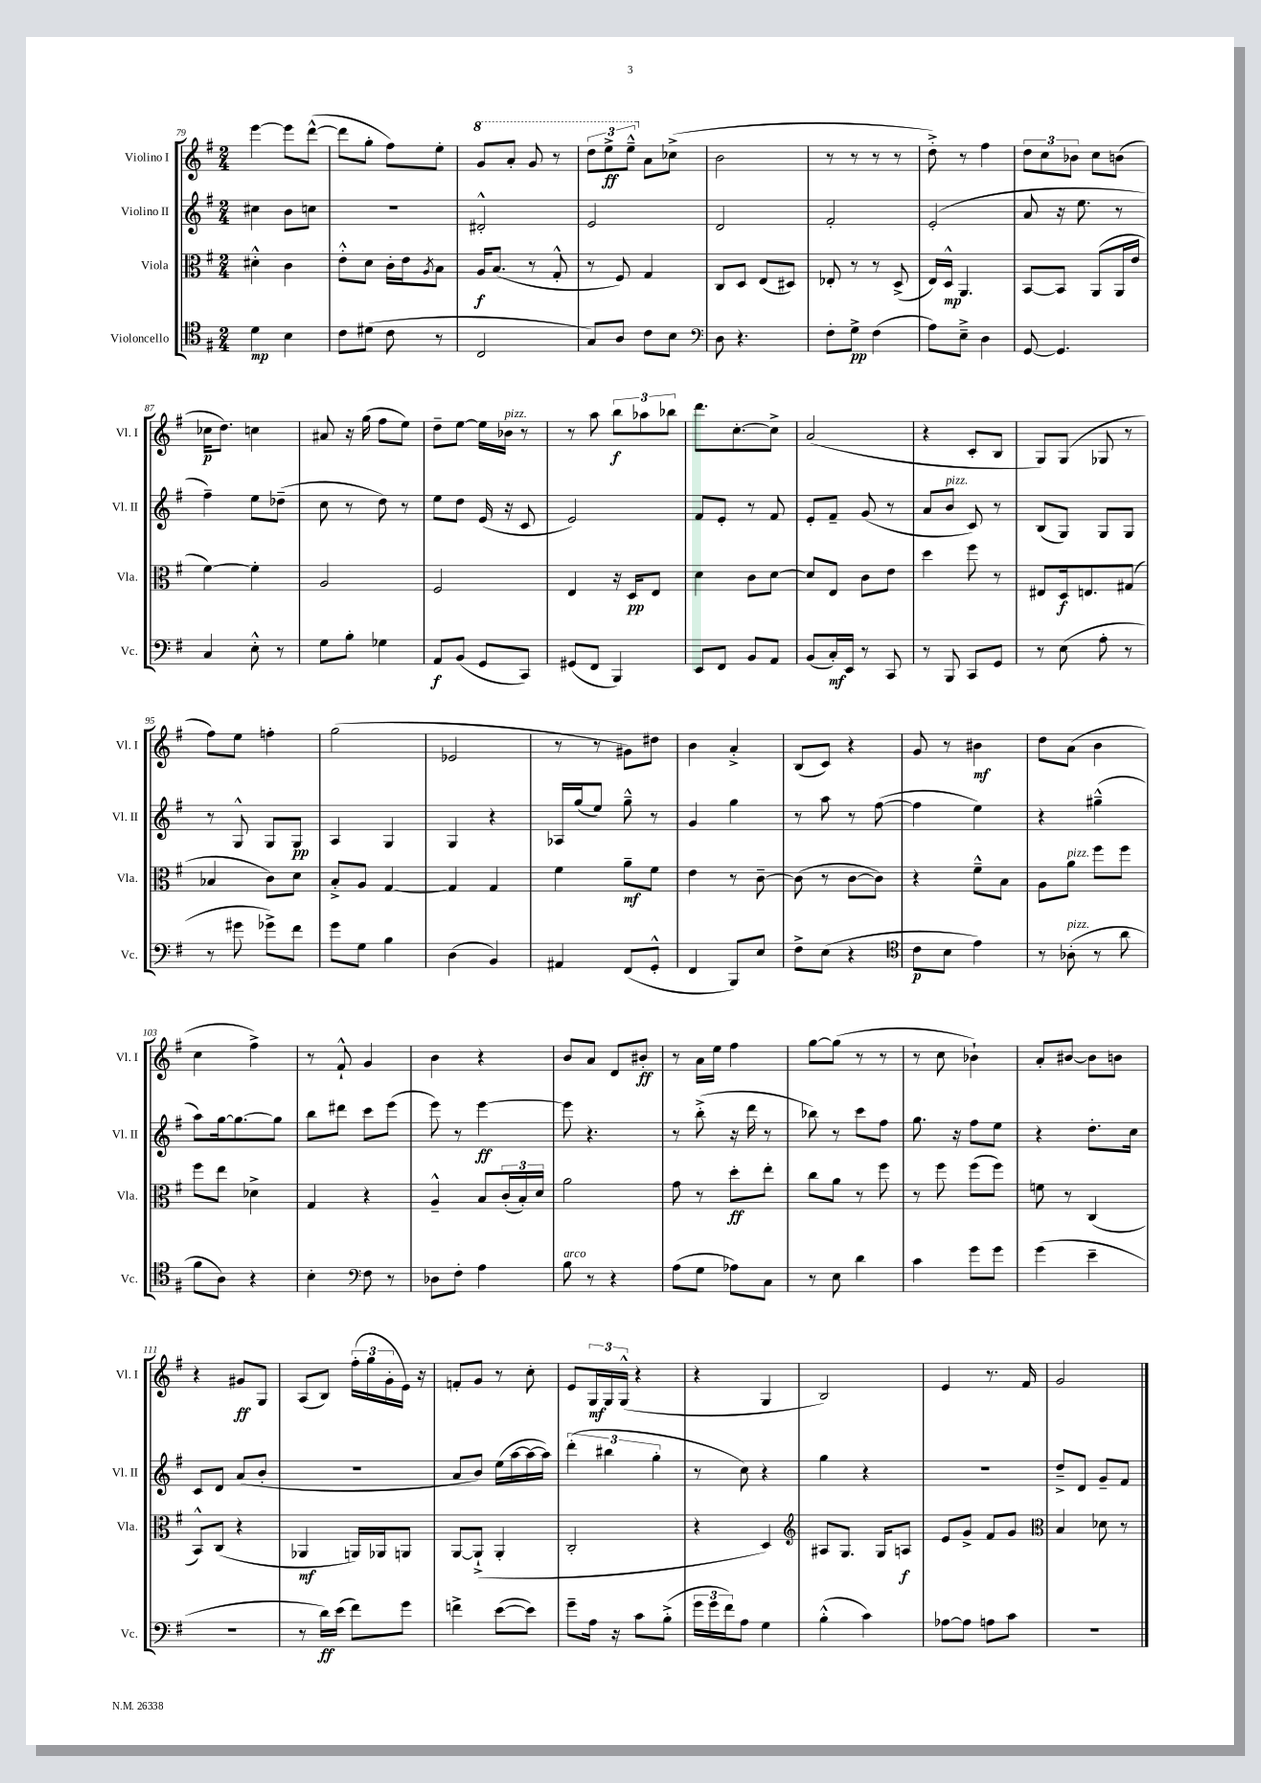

**kern	**kern	**kern	**kern
*staff4	*staff3	*staff2	*staff1
*clefC4	*clefC3	*clefG2	*clefG2
*k[f#]	*k[f#]	*k[f#]	*k[f#]
*M2/4	*M2/4	*M2/4	*M2/4
4d	4d#'^^	4cc#	[4eee
4B	4c	8b	8eee]
.	.	8cc	([8ddd^^
=	=	=	=
8c	8e'^^	2r	8ddd]
(8d#	8d	.	8gg'
8c	16c'	.	8ff#)
.	16e	.	.
.	8qA	.	.
8r	8B	.	8ee'
=	=	=	=
2C	16A	2d#'^^	8gg
.	(8.B	.	.
.	.	.	8aa'
.	8r	.	8gg
.	8G'^^	.	8r
=	=	=	=
8G)	8r	2e	12ddd
.	.	.	12eee^
8A	8F#)	.	.
.	.	.	12eee~^^
8c	4G	.	8a
8B	.	.	(8cc-^
=	=	=	=
*clefF4	*	*	*
8D	8C	2d	2b
4.r	8D	.	.
.	(8E	.	.
.	8D#)	.	.
=	=	=	=
8F#'	8E-'	2f#'	8r
8G^	8r	.	8r
(4F#	8r	.	8r
.	(8D^	.	8r
=	=	=	=
8A)	16E)	(2e'	8dd'^)
.	16D^^	.	.
8E~^	4.AA	.	8r
4D	.	.	4ff#
=	=	=	=
[8GG	[8BB	8a	12dd
.	.	.	12cc
4.GG]	8BB]	16r	.
.	.	.	12b-
.	.	8.ee	.
.	(8AA	.	8cc
.	16AA	8r	(8b
.	16e	.	.
=	=	=	=
4C	[4f#)	4ff#~)	16cc-
.	.	.	8.dd)
8E'^^	4f#']	8ee	4cc
8r	.	(8dd-~	.
=	=	=	=
8G	2A	8cc	8a#
8B'	.	8r	16r
.	.	.	(16gg
4G-	.	8dd)	8ff#
.	.	8r	8ee)
=	=	=	=
8AA	2F#	8ee	8dd~
(8BB	.	8dd	[8ee
8GG	.	(16e	16ee]
.	.	16r	16b-
8CC)	.	8c	8r
=	=	=	=
(8GG#	4E	2e)	8r
8FF#	.	.	8aa
4BBB)	16r	.	12bb
.	16D	.	.
.	.	.	12aa-
.	8E	.	.
.	.	.	12bb-
=	=	=	=
8EE	4d	8f#	8.ddd
8FF#	.	8e'	.
.	.	.	[8.cc'
8BB	8c	8r	.
8AA	[8d	8f#	8cc^]
=	=	=	=
(8BB	8d]	8e'	(2a
16C')	8E	8f#~	.
16EE	.	.	.
8r	8c	(8g	.
8CC	8e	8r	.
=	=	=	=
8r	4dd	8a	4r
8BBB	.	8b	.
8CC	8ff#	8c)	8c'
8GG	8r	8r	8B
=	=	=	=
8r	8E#	(8B	8G)
(8E	16D	8G)	(8G
.	8.E	.	.
8A'	.	8G	8G-
8r	(8G#	8G	8r
=	=	=	=
8r	4B-	8r	8ff#)
8g#	.	8G^^	8ee
8g-^)	8c)	8G	4ff'
8f#	8d	8G	.
=	=	=	=
8g	8B'^	4A	(2gg
8G	8A	.	.
4B	[4G	4G	.
=	=	=	=
(4D	4G]	4G	2e-
4BB)	4G	4r	.
=	=	=	=
4AA#	4f#	16A-	8r
.	.	(16gg	.
.	.	8ee)	8r
(8FF#	8a~	8gg~^^	8g#)
8GG'^^	8f#	8r	8dd#
=	=	=	=
4FF#	4e	4g	4b
8BBB)	8r	4gg	4a'^
8E	[8c~	.	.
=	=	=	=
8F#^	(8c]	8r	(8B
(8E	8r	8aa	8c)
4r	[8c	8r	4r
.	8c])	([8ff#	.
=	=	=	=
*clefC4	*	*	*
8c	4r	4ff#]	8g
8B	.	.	8r
4e)	8f#~^^	4ee)	4b#
.	8B	.	.
=	=	=	=
8r	8A	4r	8dd
(8A-'	8a	.	(8a
8r	8ff#	(4gg#~^^	4b
8a	8ff#	.	.
=	=	=	=
8f#	8ff#	8aa)	4cc
8A)	8ee	[16gg	.
.	.	8.gg_	.
4r	4d-^	.	4ff#^)
.	.	8gg]	.
=	=	=	=
4B'	4G	8bb	8r
.	.	8ddd#	8f#`^^
*clefF4	*	*	*
8F#	4r	8ccc	4g
8r	.	(8eee	.
=	=	=	=
8D-	4A~^^	8eee)	4b
8F#'	.	8r	.
4A	8B	[4eee	4r
.	(24c'	.	.
.	24B')	.	.
.	24d	.	.
=	=	=	=
8B	2a	8eee]	8b
8r	.	4.r	8a
4r	.	.	8d
.	.	.	8b#'
=	=	=	=
(8A	8g	8r	8r
8G	8r	(8bb'^	16a
.	.	.	16ee
8A-)	8dd'	16r	4ff#
.	.	16ddd	.
8C	8ee'	8r	.
=	=	=	=
8r	8cc	8bb-)	[8gg
8E	8a	8r	(8gg]
4d	8r	8ccc	8r
.	8ff#	8ff#	8r
=	=	=	=
4c	8r	8.gg	8r
.	8ff#	.	8cc
.	.	16r	.
8g	(8ff#	8ff#	4b-`)
8g	8ff#)	8ee	.
=	=	=	=
(4g	8f	4r	8a'
.	8r	.	[8b#
4e~	(4C	8.dd'	8b#]
.	.	.	8b
.	.	16cc	.
=	=	=	=
2r	8BB^^)	8c	4r
.	(8C	8d	.
.	4r	(8a	8g#
.	.	8b'	8G
=	=	=	=
8r	4AA-	2r	(8A
16d)	.	.	8B)
(16e	.	.	.
8f#)	16AA)	.	(24ff#'
.	.	.	24gg
.	16AA-	.	.
.	.	.	24g'
8g	8AA	.	16e)
.	.	.	16r
=	=	=	=
4f^	[8AA	8a	8f'
.	(8AA`^]	8b)	8g
([8e	4AA'	(16ee	8r
.	.	[16aa	.
8e])	.	16aa_	8cc'
.	.	16aa])	.
=	=	=	=
8g~	2C'	(6ddd'	8e
16A	.	.	24G
.	.	6bb#	24G
16r	.	.	.
.	.	.	(24G^^
8c	.	.	4r
.	.	6gg'	.
(8B'^	.	.	.
=	=	=	=
24g	4r	8r	4r
24g	.	.	.
24f#)	.	.	.
8A	.	8cc)	.
4G	4D)	4r	4G
=	=	=	=
*	*clefG2	*	*
(4B'^^	8A#	4gg	2B)
.	8.G	.	.
4c)	.	4r	.
.	16G	.	.
.	8A	.	.
=	=	=	=
[8A-	8e	2r	4e
8A-]	8g^	.	.
8A	8f#	.	8.r
8c	8g	.	.
.	.	.	16f#
=	=	=	=
*	*clefC3	*	*
2r	4B	8dd~^	2g
.	.	8d	.
.	8d-	8g~	.
.	8r	8f#	.
==	==	==	==
*-	*-	*-	*-
